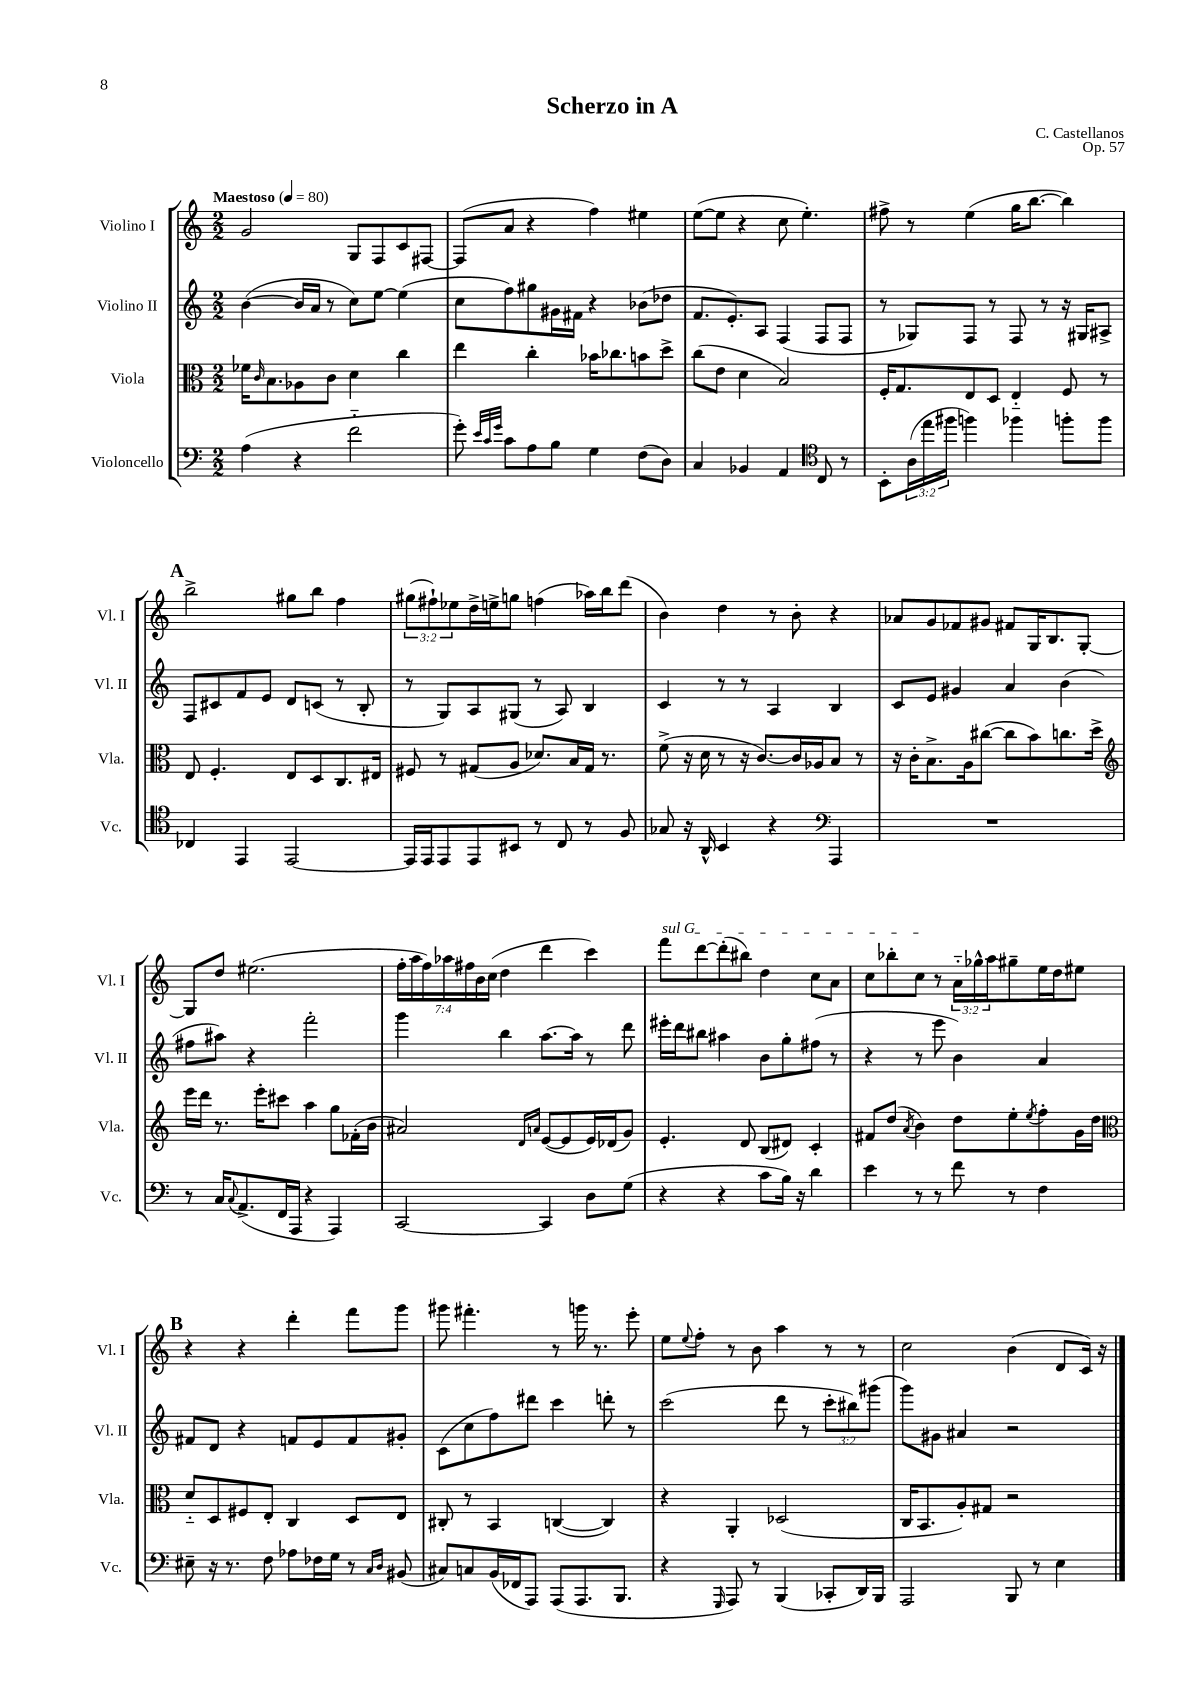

**kern	**kern	**kern	**kern
*part4	*part3	*part2	*part1
*staff4	*staff3	*staff2	*staff1
*I"Violoncello	*I"Viola	*I"Violino II	*I"Violino I
*I'Vc.	*I'Vla.	*I'Vl. II	*I'Vl. I
*clefF4	*clefC3	*clefG2	*clefG2
*k[]	*k[]	*k[]	*k[]
*M2/2	*M2/2	*M2/2	*M2/2
*MM80	*MM80	*MM80	*MM80
=1	=1	=1	=1
!	!	!	!LO:TX:a:B:t=Maestoso
(4A\	16f-X\KL	([4b\	2g/
.	16qqc/	.	.
.	8.B\	.	.
4r	8A-X\	16b/LL]	.
.	.	16a/JJ	.
.	8c\J	8r	.
2f\	4d\	8cc\L)	8G/L
.	.	[8ee\J	8F/
.	4cc\	(4ee\]	8c/
.	.	.	[8F#X/J
=2	=2	=2	=2
8g'\)	4ee\	8cc\L	(8F#/L]
32qqe/LLL	.	.	.
32qqc/	.	.	.
32qqg/JJJ	.	.	.
8c\L	.	8ff\)	8a/J
8A\	4cc'\	8gg#X\	4r
8B\J	.	16g#X\L	.
.	.	16f#X\JJ	.
4G\	16b-X\KL	4r	4ff\)
.	8.cc-X\	.	.
(8F\L	8bn\	(8b-X\L	4ee#X\
8D\J)	8dd^\J	8dd-X\J	.
=3	=3	=3	=3
4C/	(8cc\L	8.f/L	([8ee\L
.	8e\J	.	8ee\J]
.	.	8.e'/)	.
4BB-X/	4d\	.	4r
.	.	8A/J	.
4AA/	2B/)	(4F/	8cc\
.	.	.	4.ee'\)
*clefC4	*	*	*
8C/	.	8F/L	.
8r	.	8F/J	.
=4	=4	=4	=4
8BB'\L	16F'/KL	8r	8ff#X^\
.	8.G/	.	.
(24A\L	.	8G-X/L)	8r
24ee\	.	.	.
24ff#X\JJ	.	.	.
4ffn\)	8E/	8F/J	(4ee\
.	8D/J	8r	.
4ff-X\	4E/	8F/	16gg\KL
.	.	.	[8.bb\J
.	.	8r	.
8ffn'\L	8F/	16r	4bb\])
.	.	16G#X/KL	.
8ff\J	8r	8A#X^/J	.
!!LO:LB:g=z
!!LO:REH:place=s1:t=A
=5	=5	=5	=5
4C-X/	8E/	8F/L	2bb^\
.	4.F'/	8c#X/	.
4EE/	.	8f/	.
.	.	8e/J	.
[2EE/	8E/L	8d/L	8gg#X\L
.	8D/	(8cn/J	8bb\J
.	8.C/	8r	4ff\
.	.	8B'/	.
.	16E#X/Jk	.	.
=6	=6	=6	=6
16EE/LL]	8F#X/	8r	(12gg#X\L
16EE/J	.	.	.
.	.	.	12ff#X`\)
8EE/	8r	8G/L)	.
.	.	.	12ee-X\
8EE/	(8G#X/L	8A/	16dd^\L
.	.	.	16een^\J
8BB#X/J	8A/J	(8G#X/J	8ggn\J
8r	8.d-X/L)	8r	(4ffn\
8C/	.	8A/)	.
.	16B/L	.	.
8r	16G#/JJ	4B/	16aa-X\LL)
.	8.r	.	16bb\J
8F/	.	.	(8ddd\J
=7	=7	=7	=7
8G-X/	(8f^\	4c/	4b\)
16r	16r	.	.
16AA^^/	16d\	.	.
4BB/	8r	8r	4dd\
.	16r	8r	.
.	[8.c/L)	.	.
4r	.	4A/	8r
.	16c/L]	.	8b'\
.	16A-X/J	.	.
*clefF4	*	*	*
4AAA/	8B/J	4B/	4r
.	8r	.	.
=8	=8	=8	=8
1r	16r	8c/L	8a-X/L
.	16c'\KL	.	.
.	8.B^\	8e/J	8g/
.	.	4g#X/	8f-X/
.	16A\k	.	.
.	([8cc#X\J	.	8g#X/J
.	8cc#\L]	4a/	8f#X/L
.	8b\)	.	16G/K
.	.	.	8.B/
.	8.ccn\	(4b\	.
.	.	.	[8G'/J
.	16dd^\Jk	.	.
!!LO:LB:g=z
=9	=9	=9	=9
*	*clefG2	*	*
8r	16eee\LL	8ff#X\L	8G/L]
.	16ddd\JJ	.	.
16C/KL	8.r	8aa#X\J)	8dd/J
8qqC/	.	.	.
(8.AA^/	.	.	.
.	.	4r	(2.ee#X\
.	16eee'\KL	.	.
16FF/L	8ccc#X\J	.	.
16AAA/JJ	.	.	.
4r	4aa\	2fff'\	.
4AAA/)	8gg\L	.	.
.	(16f-X'\L	.	.
.	16b\JJ	.	.
=10	=10	=10	=10
[2CC/	2a#X/)	4ggg\	28ff'\LL
.	.	.	28aa\
.	.	.	28ff\)
.	.	.	28aa-X\
.	.	.	28ff#X\
.	.	.	28b\
.	.	.	(28cc\JJ
.	.	4bb\	4dd\
.	16qqd/LL	.	.
.	16qqan/JJ	.	.
4CC/]	([8e/L	[8.aa\L	4ddd\
.	8e/]	.	.
.	.	16aa\Jk]	.
8D\L	16e/L)	8r	4ccc\)
.	(16d-X/J	.	.
(8G\J	8g/J)	8ddd\	.
=11	=11	=11	=11
!	!	!	!LO:TX:a:i:t=sul G
4r	4.e'/	16eee#X'\LL	8fff\L
.	.	16ddd\J	.
.	.	8bb#X\J	[8ddd\
4r	.	4aa#X\	(8ddd'\]
.	8d/	.	8bb#X\J)
8c\L	(8B/L	8b\L	4dd\
16B\Jk)	8d#X/J)	8gg'\	.
16r	.	.	.
4d\	4c'/	(8ff#X\J	8cc\L
.	.	8r	8a\J
=12	=12	=12	=12
4e\	8f#X/L	4r	8cc\L
.	(8dd/J	.	8bb-X'\
.	8qa/	.	.
8r	4b\)	8r	8cc\J
8r	.	8eee\	8r
8f\	8dd\L	4b\)	24a\LL
.	.	.	24gg-X^^\
.	.	.	24aa\J
8r	8ee'\	.	8gg#X~\
.	8qee/	.	.
4F\	8ff'\	4a/	16ee\L
.	.	.	16dd\J
.	16g\L	.	8ee#X\J
.	16dd\JJ	.	.
!!LO:LB:g=z
!!LO:REH:place=s1:t=B
=13	=13	=13	=13
*	*clefC3	*	*
8E#X~\	8d/L	8f#X/L	4r
16r	8D/	8d/J	.
8.r	.	.	.
.	8F#X/	4r	4r
8F\	8E'/J	.	.
8A-X\L	4C/	8fn/L	4ddd'\
16F-X\L	.	8e/	.
16G\JJ	.	.	.
8r	8D/L	8f/	8fff\L
16qqC/LL	.	.	.
16qqD/JJ	.	.	.
(8BB#X/	8E/J	8g#X'/J	8ggg\J
=14	=14	=14	=14
8C#X/L)	8C#X'/	(8c\L	8ggg#X\
8Cn/	8r	8cc\	4.fff#X'\
(16BB/L	4BB/	8ff\)	.
16FF-X/J	.	.	.
8AAA/J)	.	8ddd#X\J	.
(8AAA/L	([4Cn/	4ccc\	8r
8.AAA/	.	.	16gggn\
.	.	.	8.r
.	4C/])	8dddn'\	.
8.BBB/J	.	.	.
.	.	8r	8eee'\
=15	=15	=15	=15
4r	4r	(2ccc\	8ee\L
.	.	.	8qqee/
.	.	.	8ff'\J
16qqGGG/	.	.	.
8AAA/)	4AA'/	.	8r
8r	.	.	8b\
(4BBB/	(2D-X/	8ddd\	4aa\
.	.	8r	.
8CC-X'/L	.	12ccc'\L	8r
.	.	12bb#X\)	.
16DD/L)	.	.	8r
.	.	(12ggg#X\J	.
16BBB/JJ	.	.	.
=16	=16	=16	=16
2AAA/	16C/KL	8ggg\L)	2cc\
.	8.BB/	.	.
.	.	8g#X\J	.
.	8A'/)	4a#X/	.
.	8G#X/J	.	.
8BBB/	2r	2r	(4b\
8r	.	.	.
4E\	.	.	8d/L
.	.	.	16c/Jk)
.	.	.	16r
==	==	==	==
*-	*-	*-	*-
